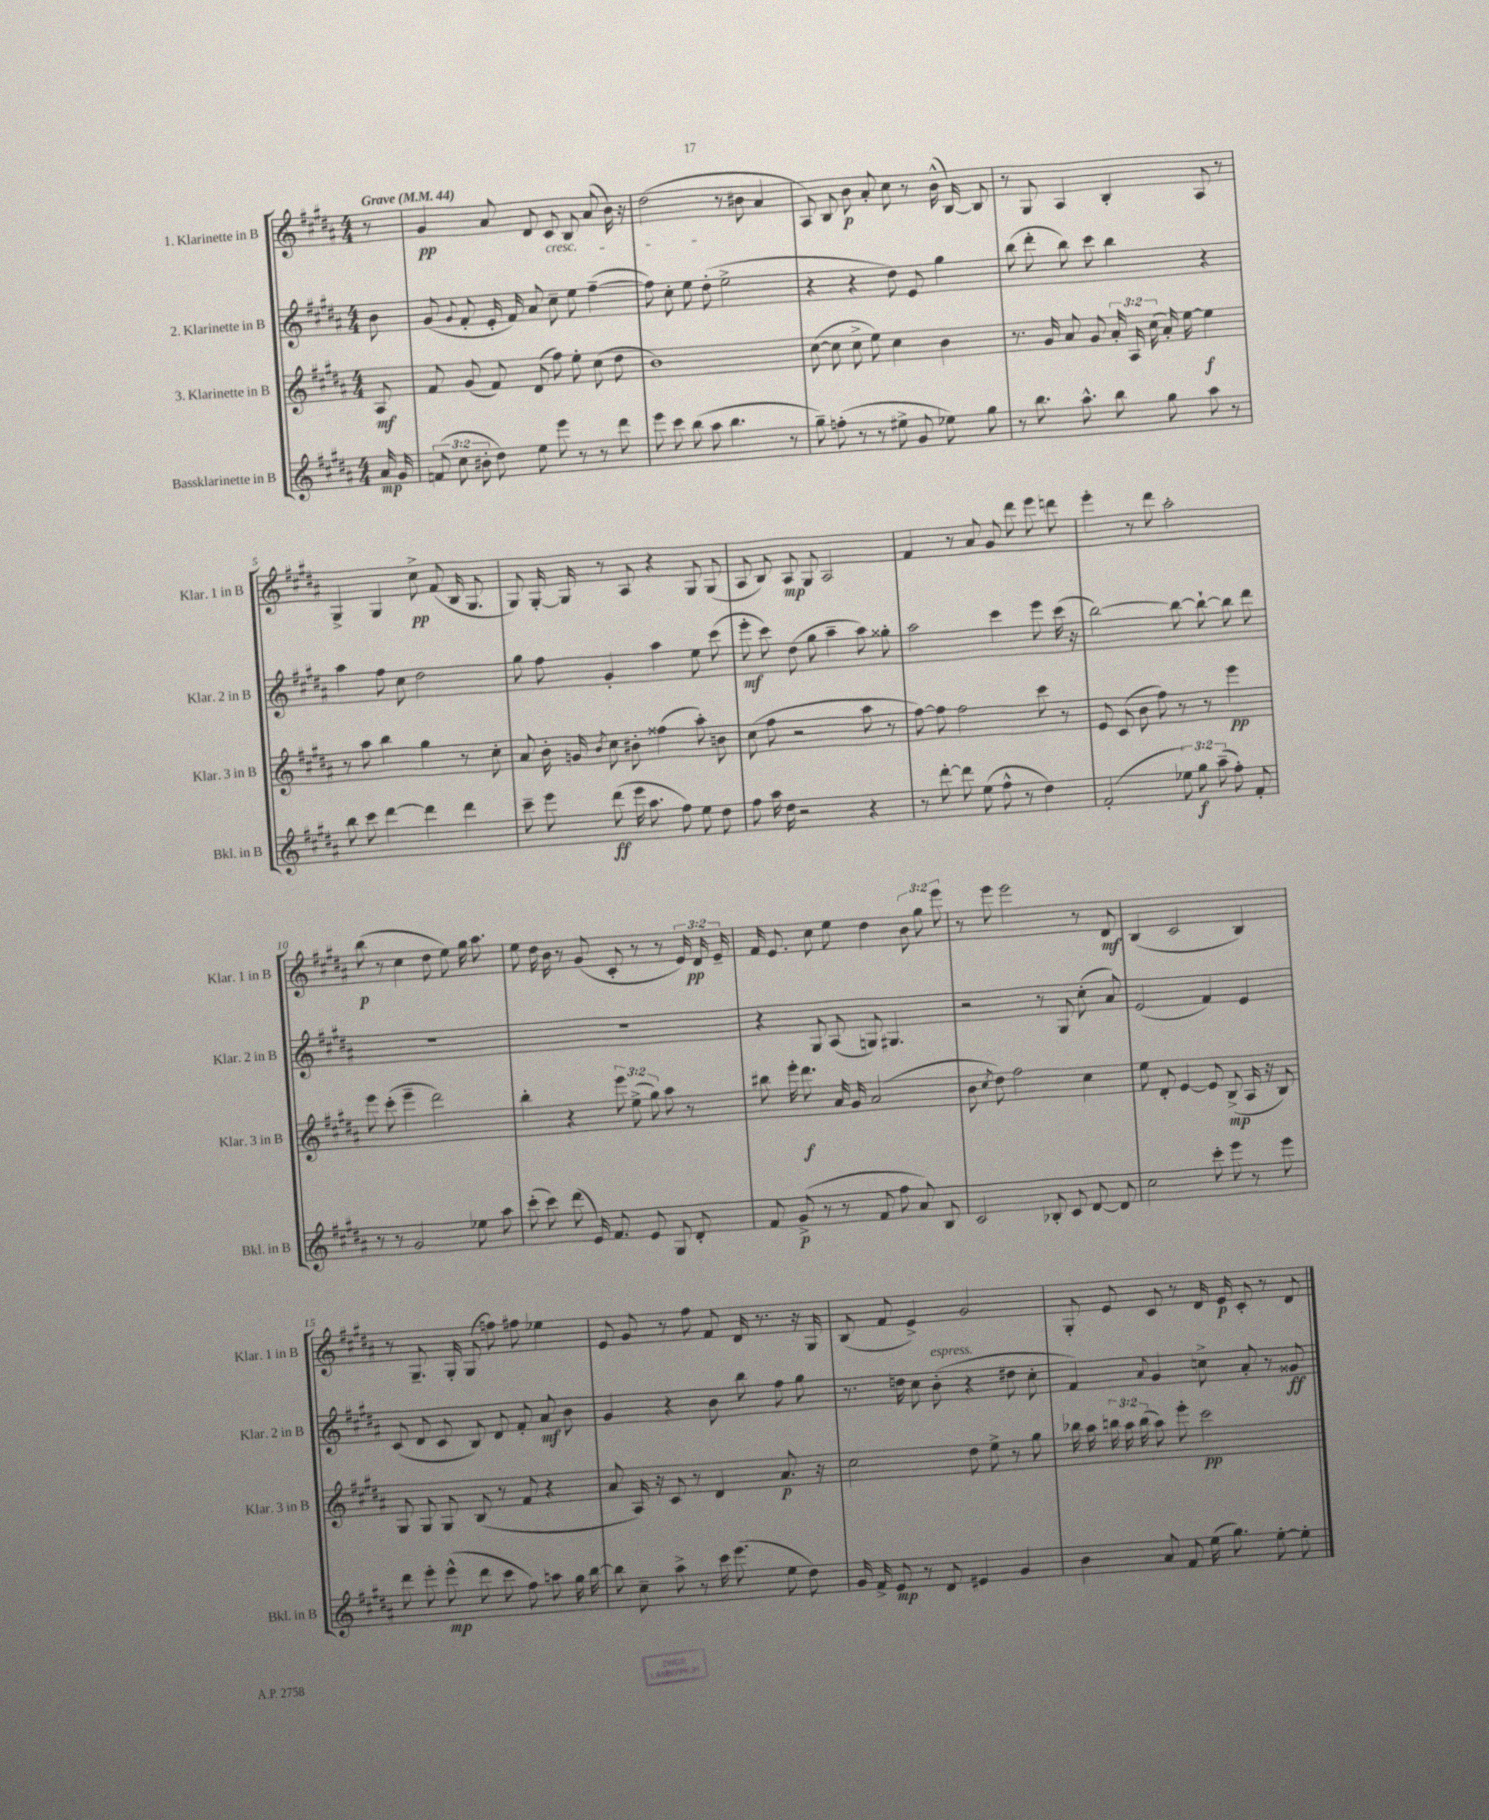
<<
\new StaffGroup <<
\new Staff = "s0" \with { instrumentName = "1. Klarinette in B" shortInstrumentName = "Klar. 1 in B" } {
    \clef treble \key b \major \numericTimeSignature \time 4/4 \override Staff.TupletNumber.text = #tuplet-number::calc-fraction-text \partial 8 \tempo "Grave" 4 = 44
    \autoBeamOff r8 |
    gis'4\pp ais'8 dis'8 cis'8\cresc b8 ais'8( b'16) r16 |
    dis''2\!( r8 bis'8 ais'4 |
    ais8) b8 b'8\p ais'8-. cis''8 r8 b'16-^( b16~) b8 |
    r8 gis8 ais4 b4-. ais8 r8 |
    gis4-> gis4 cis''8->\pp fis'8( b16 gis8. |
    gis8) gis16~-. gis16 r8 ais8 r4 gis8 gis8( |
    ais8 b8) ais8\mp gis8 ais2 |
    fis'4 r8 ais'8 gis'8 dis'''8 e'''8 d'''8 |
    e'''4-. r8 dis'''8 ais''2-. |
    b''8\p( r8 cis''4 dis''8 e''8) gis''16 ais''8. |
    e''8 dis''16 b'16 r8 gis'8( cis'8-. r8 r8 \tuplet 3/2 { e'16) dis'16\pp e'16-- } |
    fis'16 e'8. cis''8 e''8 dis''4 \tuplet 3/2 { b'8 gis''8 e'''8 } |
    r8 e'''8 e'''2 r8 dis'8\mf |
    b4( cis'2 b4) |
    r8 gis8.-- gis16-. gis8( f''8) fis''8 ees''4 |
    e'8 gis'8 r8 fis''8 fis'8 dis'16 r8. r16 gis16 |
    b8( fis'8 e'4->) gis'2 |
    gis8-. e'8 cis'8 r8 dis'16 e'16\p cis'8-. r8 dis'8 \bar "|." |
}
\new Staff = "s1" \with { instrumentName = "2. Klarinette in B" shortInstrumentName = "Klar. 2 in B" } {
    \clef treble \key b \major \numericTimeSignature \time 4/4 \partial 8
    \autoBeamOff b'8 |
    gis'8( \appoggiatura { gis'8 } fis'8-. e'16-. fis'16) ais'8 cis''8-- e''8 fis''4~--( |
    fis''8) cis''8-. e''8 dis''8-.( e''2-> |
    r4 r4 dis''8) e'8 gis''4 |
    b''8( dis'''8-. b''8) cis'''8 b''4 r4 |
    ais''4 fis''8 cis''8 dis''2 |
    gis''8 fis''8 gis'4-. ais''4 e''8 cis'''8( |
    e'''8-.\mf cis'''8) dis''8( gis''8 ais''4-- ais''8) gisis''8-. |
    ais''2 cis'''4 e'''8 cis'''16( r16 |
    b''2~) b''8~ b''8~-! b''8 dis'''8 |
    R1 |
    R1 |
    r4 gis8 ais8( g8) gis4. |
    r2 r8 gis8 cis''8-.( ais'8) |
    e'2( fis'4) e'4 |
    cis'8( dis'8 cis'8 b8) dis'8 fis'8-. ais'8\mf b'8 |
    gis'4 r4 b'8 b''8 fis''8 gis''8 |
    r8. d''16 cis''8 b'8-.^\markup { \italic "espress." }( r4 dis''8 cis''8-. |
    fis'4) \appoggiatura { ais'8 } gis'4 c''8-> ais'8-. r8 gisis'8\ff \bar "|." |
}
\new Staff = "s2" \with { instrumentName = "3. Klarinette in B" shortInstrumentName = "Klar. 3 in B" } {
    \clef treble \key b \major \numericTimeSignature \time 4/4 \override Staff.TupletNumber.text = #tuplet-number::calc-fraction-text \partial 8
    \autoBeamOff ais8\mf |
    fis'8 gis'8( fis'8) dis'8( fis''8) e''8-. cis''8( dis''8 |
    b'1) |
    cis''8~( cis''8 cis''8-> e''8) cis''4 b'4 |
    r8. gis'16 ais'8 gis'8 \tuplet 3/2 { ais'16-. ais16 cis''16( } ais'16-.) e''16~ e''4\f |
    r8 ais''8 b''4 gis''4 r8 cis''8-. |
    ais'8 b'16-. g'16 \acciaccatura { b'8 } cis''8 bis'8-. fisis''4( ais''8-.) b'8 |
    cis''8( fis''8 r2 ais''8 r8 |
    fis''8~) fis''8 fis''2 cis'''8 r8 |
    e'8 cis'8( b'8 fis''8) r8 r8 e'''4\pp |
    e'''8 cis'''8-.( e'''4-- dis'''2) |
    b''4-. r4 \tuplet 3/2 { e'''8 e''8->( gis''8) } ais''8 r8 |
    bis''8 e'''16-. dis'''8.\f ais'16 gis'16 ais'2( |
    b'8 \acciaccatura { cis''8 } dis''8) fis''2 cis''4 |
    e''8 dis'8-. e'4~ e'8 b8->\mp( ais16 r16 b8) |
    gis8 gis8 gis8 b8( r8 fis'8 r4 |
    ais'8 ais16) r16 cis'8 r8 dis'4 ais'8.\p r16 |
    cis''2 dis''8 e''8-> r8 gis''8 |
    bes''16 ais''16 \tuplet 3/2 { b''16 ais''16 b''16( } ais''8) e'''8-. cis'''2\pp \bar "|." |
}
\new Staff = "s3" \with { instrumentName = "Bassklarinette in B" shortInstrumentName = "Bkl. in B" } {
    \clef treble \key b \major \numericTimeSignature \time 4/4 \override Staff.TupletNumber.text = #tuplet-number::calc-fraction-text \partial 8
    \autoBeamOff ais'16\mp gis'16 |
    \tuplet 3/2 { f'8( cis''8 bis'8-. } dis''8) e''8 e'''8 r8 r8 dis'''8 |
    e'''8 cis'''8 b''8( ais''8 b''4. r8 |
    gis''8--) f''8-.( r8 r8 eis''8-> gis'8 ees''8) gis''8 |
    r8 b''8. ais''8.-^ b''8 gis''8 ais''8 r8 |
    b''8 cis'''8 dis'''4~ dis'''4 dis'''4 |
    cis'''8-- e'''8 dis'''8\ff( e'''16 ais''8. fis''8) e''8 dis''8 |
    fis''8 ais''16 dis''16 r2 r4 |
    r8 dis'''8~-. dis'''8 e''8( fis''8-^ r8 dis''4) |
    fis'2-.( \tuplet 3/2 { ees''8) gis''8\f ais''8--( } fis''8-.) fis'8-. |
    r8 r8 gis'2 ees''8 ais''8 |
    cis'''8-.( cis'''8) dis'''8( e'16) fis'8. e'8 gis8 dis'8-. |
    fis'8 gis'8->\p( r8 r8 fis'8 fis''8 ais'8) b8 |
    cis'2 bes8-. cis'8 dis'8~ dis'8 |
    cis''2 cis'''8-. e'''8 r8 e'''8 |
    dis'''8 e'''8-. e'''8-^\mp( dis'''8 cis'''8 fis''8) a''8 gis''16 b''16~ |
    b''8 cis''8-- ais''8-> r8 cis'''16 e'''8.( e''8 dis''8) |
    gis'16 fis'16-> e'8\mp r8 dis'8 eis'4 gis'4 |
    b'4 ais'8 fis'8 e''16( gis''8.) e''8~-. e''8-. \bar "|." |
}
>>
>>
